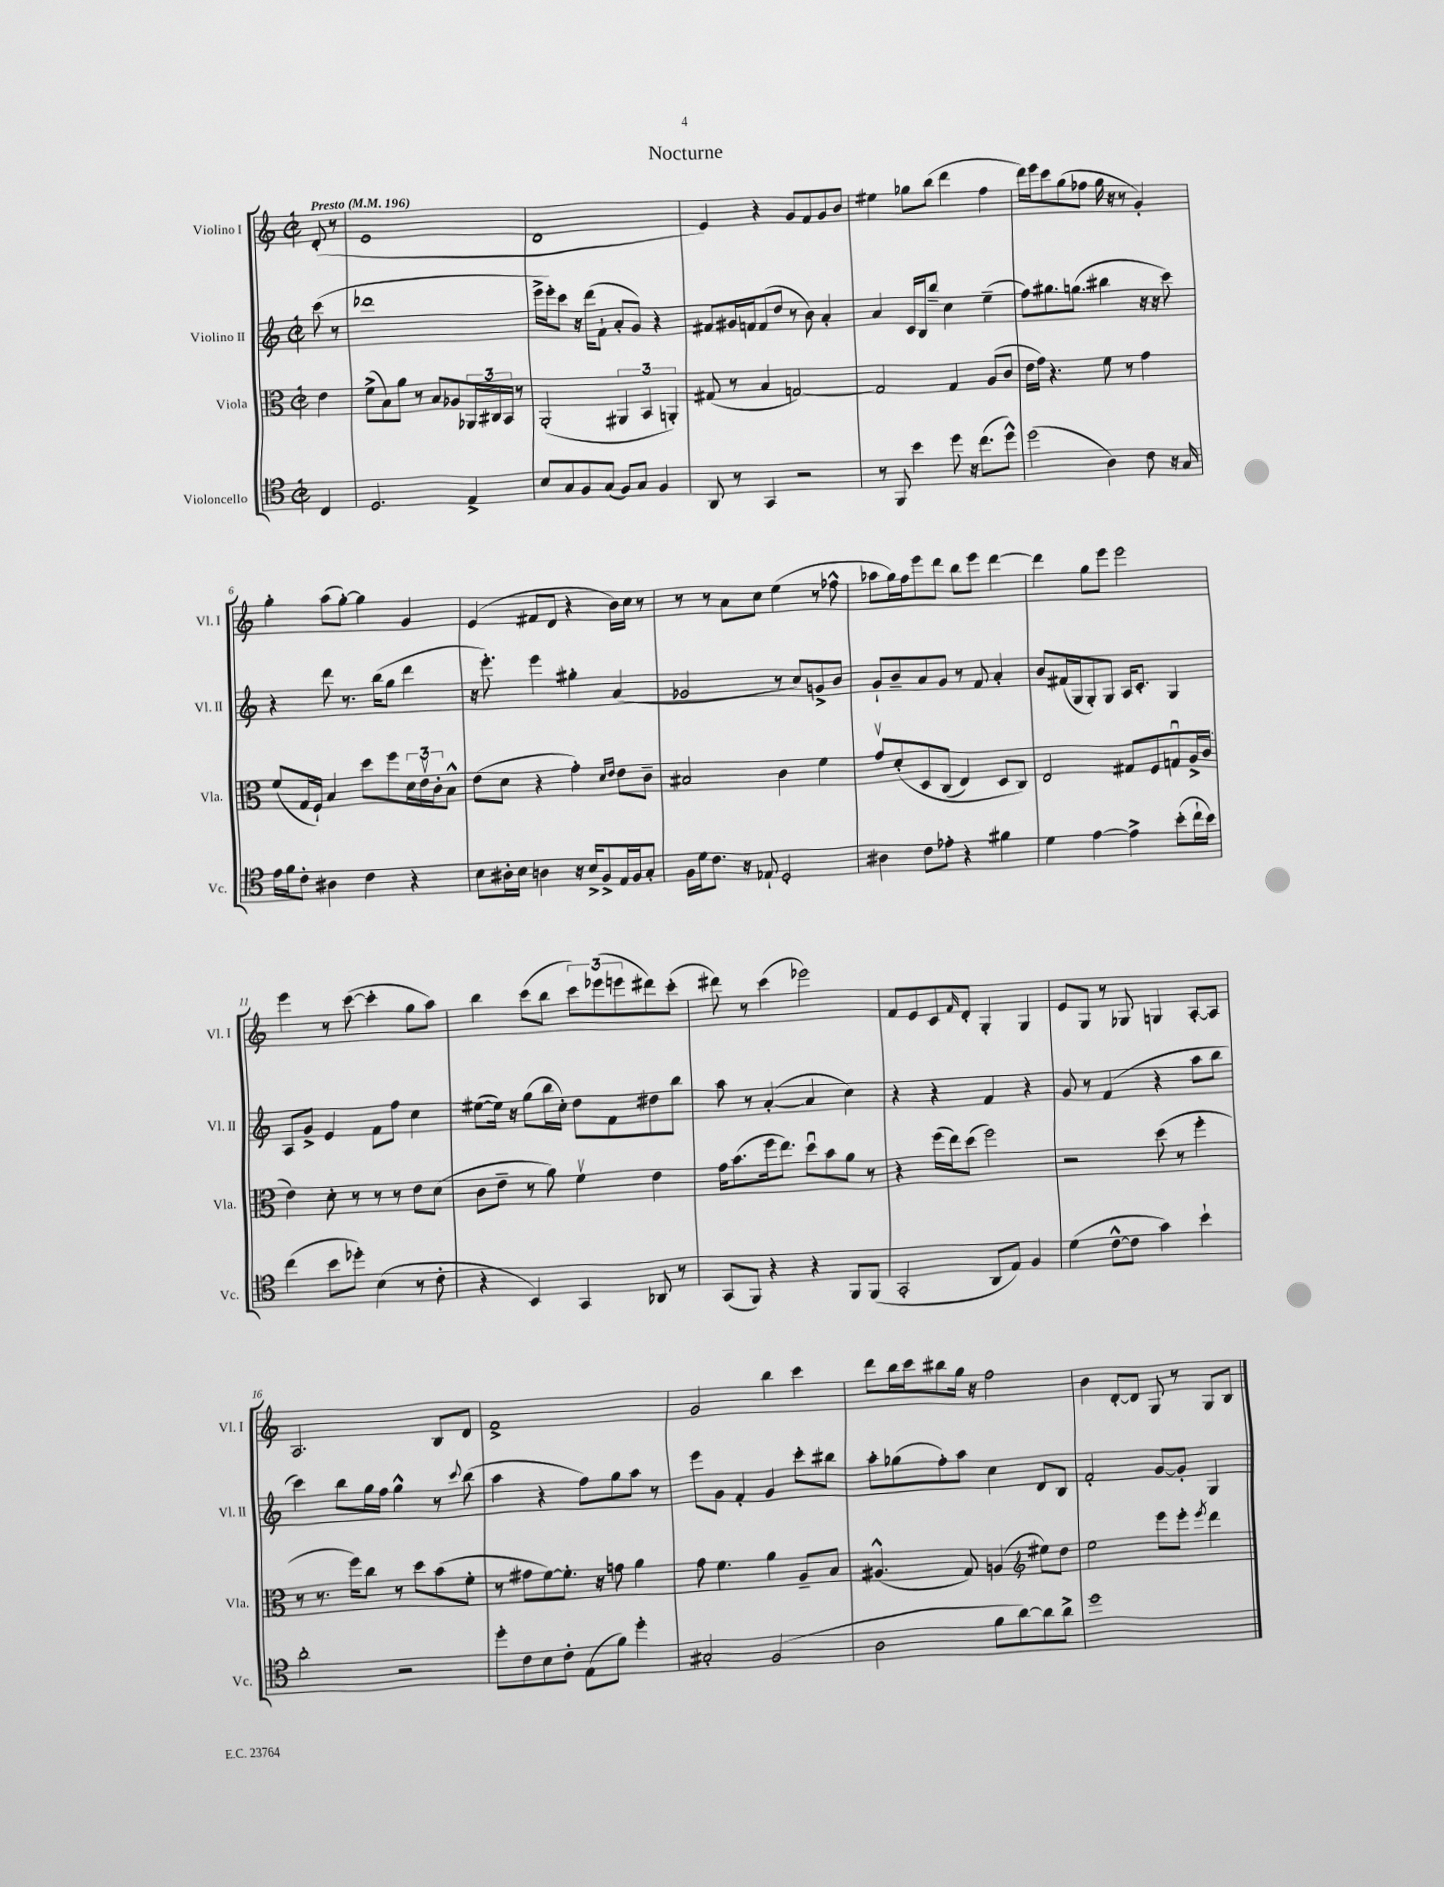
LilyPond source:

\header { title = "Nocturne" }
<<
\new StaffGroup <<
\new Staff = "s0" \with { instrumentName = "Violino I" shortInstrumentName = "Vl. I" } {
    \clef treble \key c \major \defaultTimeSignature \time 2/2 \partial 4 \tempo "Presto" 4 = 196
    d'8-.( r8 |
    e'1 |
    d'1 |
    e'4) r4 g'8 f'8 g'8 b'8 |
    eis''4 ges''8 b''8( d'''4 f''4 |
    d'''16) e'''16 c'''8 g''8( fes''8 g''16 r16 r8 g'4-.) |
    g''4-. a''8( g''8~-.) g''4 g'4 |
    e'4( fis'8 d'8 r4 b'16) c''16 r8 |
    r8 r8 a'8 c''8 e''4( r8 fes''8-^ |
    aes''8 g''16) f''16 e'''8 d'''8 b''8 e'''8 d'''4~ |
    d'''4 g''8 e'''8 e'''2 |
    e'''4 r8 c'''8~( c'''4-. g''8 a''8) |
    b''4 c'''8( b''8 \tuplet 3/2 { c'''8) ees'''8( e'''8 } dis'''8) c'''8-.( |
    dis'''8) r8 c'''4( ees'''2) |
    f'8 e'8 c'8 \grace { f'16 } d'8-. g4-. g4 |
    e'8 g8 r8 ges8 g4 a8~-. a8 |
    a2. b8 d'8 |
    f'1-> |
    g'2 b''4 c'''4 |
    d'''8 b''16 c'''16 bis''8 g''16 r16 f''2 |
    b'4 d'8~-. d'8 g8 r8 g8 b8 \bar "|." |
}
\new Staff = "s1" \with { instrumentName = "Violino II" shortInstrumentName = "Vl. II" } {
    \clef treble \key c \major \defaultTimeSignature \time 2/2 \partial 4
    c'''8( r8 |
    des'''1 |
    e'''16-> e'''16-.) c'''8 r16 d'''16( f'8-! a'8-. g'8) r4 |
    fis'8 gis'16 f'16 f'8( d''8 r8 b'8) a'4-. |
    a'4 c'16 b16 b''8-- c''4 e''4--( |
    f''8) gis''8. g''8.( bis''4 r16 r16 c'''8) |
    r4 d'''8 r8. b''16( g''8 d'''4 |
    r16 e'''8.-.) e'''4 gis''4-. a'4( |
    ges'2 r8 c''8) g'8-> b'8 |
    g'8-! b'8-- a'8 g'8 r8 f'8 a'4-. |
    b'8 fis'16( g16 g8-.) g8 a16 c'8.-. g4 |
    a8 g'8-> e'4 f'8 f''8 c''4 |
    eis''8~( eis''16) r16 g''8( b''16 c''16-.) d''8 f'8 dis''8 b''8 |
    a''8 r8 a'4~-.( a'4 c''4) |
    r4 r4 f'4 r4 |
    g'8 r8 f'4( r4 a''8 b''8 |
    c'''4) b''8 g''16 f''16 g''4-^ r8 \appoggiatura { c'''8 } b''8( |
    a''4 r4 f''8) g''8 a''8 r8 |
    e'''8 g'8 f'4-. g'4 c'''8-. bis''8 |
    a''8-. ges''8( f''8-.) a''8 c''4 d'8 b8 |
    f'2-. g'8~ g'8-. g4 \bar "|." |
}
\new Staff = "s2" \with { instrumentName = "Viola" shortInstrumentName = "Vla." } {
    \clef alto \key c \major \defaultTimeSignature \time 2/2 \partial 4
    e'4 |
    f'8->( b8) a'8 r8 b8 aes8 \tuplet 3/2 { aes,16 cis16 b,16 } r8 |
    a,2-.( \tuplet 3/2 { ais,4 b,4 a,4-.) } |
    gis8( r8 b4 g2~) |
    g2 g4 a8( c'8 |
    e'16 g'16) r4. f'8 r8 g'4 |
    f'8( g16 f16-!) b4 d''8 f''8 \tuplet 3/2 { d'16 e'16\upbow c'16-. } b8-^ |
    e'8( d'8 r4 g'4-.) \grace { d'16 e'16 } e'8 c'8-- |
    bis2 c'4 f'4 |
    g'8\upbow d'8-.\( d8 c8( e4) d8 c8\) |
    e2 gis8 f8 g8\downbow a16-> c'16( |
    e'4) d'8-. r8 r8 r8 e'8 d'8( |
    c'8 e'8-- r8 a'8) f'4\upbow e'4 |
    g'16 b'8.( f''16 e''8.) d''8\downbow b'8 a'8 r8 |
    r4 f''16( e''16) d''8( f''2) |
    r2 d''8( r8 f''4-. |
    r8 r8. f''16) c''8 r8 d''8 b'8( f'8-. |
    r8 gis'8 f'8~) f'8.-. r16 g'8 a'4 |
    g'8 f'4. a'4 a8-- b8 |
    ais4.-^( g8) a4( \clef treble eis''8) d''8 |
    e''2 e'''8 e'''8-. \acciaccatura { e'''8 } d'''4 \bar "|." |
}
\new Staff = "s3" \with { instrumentName = "Violoncello" shortInstrumentName = "Vc." } {
    \clef tenor \key c \major \defaultTimeSignature \time 2/2 \partial 4
    c4 |
    d2. e4-> |
    b8 g8 f8 g8( f8) g8 f4 |
    a,8 r8 g,4 r2 |
    r8 f,8 b'4 d''8 r16 c''8.( d''8-^) |
    d''2( a4) c'8 r16 g16 |
    e'16 f'16 c'8-. ais4 c'4 r4 |
    b8 ais16-. b16 a4 r16 b16-> f8-> e16 f16 g8-. |
    f16 d'16 c'8. r16 ees8-! d2-. |
    ais4 c'8 ees'8-. r4 fis'4 |
    d'4 e'4~ e'4-> b'8-.( c''16-! b'16) |
    c''4( b'8 des''8-.) b4( r8 c'8-. |
    r4 b,4) g,4 aes,8 r8 |
    g,8( f,8) r4 r4 f,8 f,8( |
    g,2-. a,8 e8) f4 |
    d'4( c'8~-^ c'8 g'4) b'4-! |
    a'2-. r2 |
    d''8-. c'8 b8 c'8-. e8( f'8) d''4-. |
    gis2-. f2( |
    a2 f'8 a'8~) a'8 a'8-> |
    d''1 \bar "|." |
}
>>
>>
